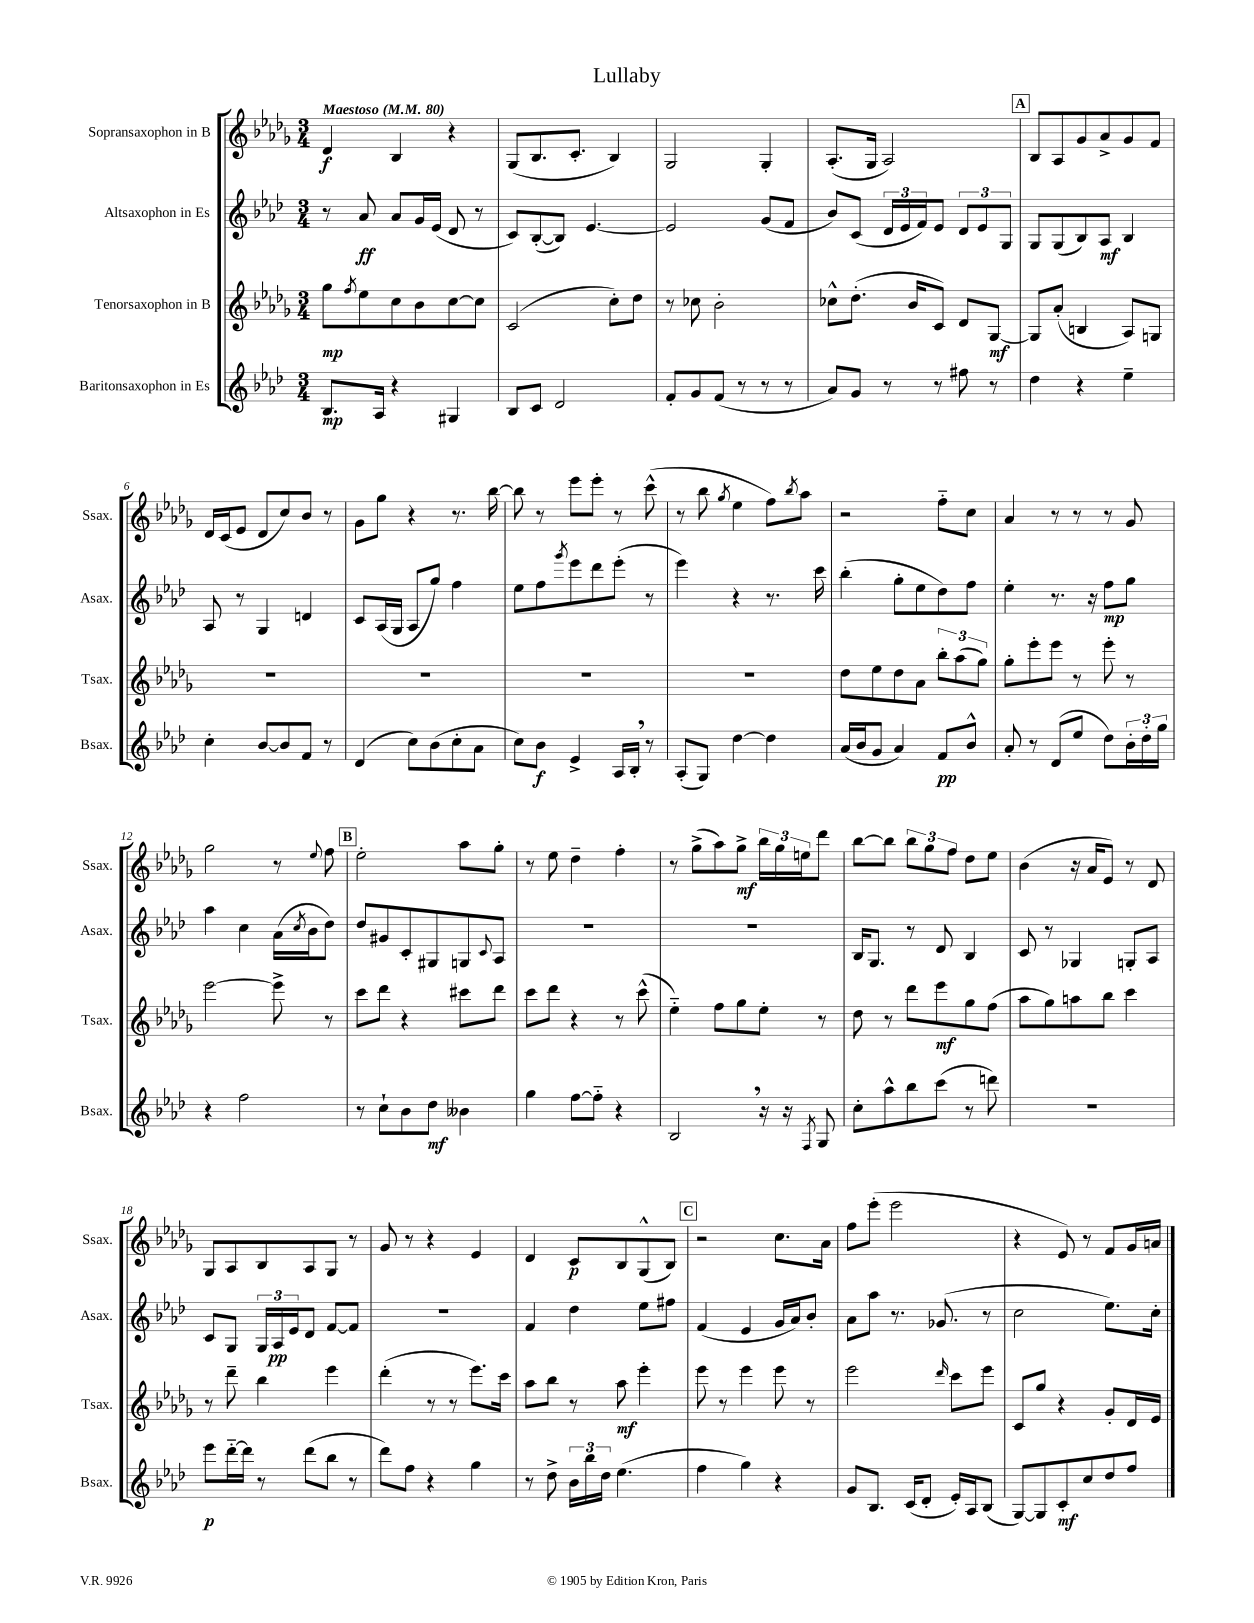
\header { title = "Lullaby" }
<<
\new StaffGroup <<
\new Staff = "s0" \with { instrumentName = "Sopransaxophon in B" shortInstrumentName = "Ssax." } {
    \clef treble \key des \major \numericTimeSignature \time 3/4 \tempo "Maestoso" 4 = 80
    des'4\f bes4 r4 |
    ges8( bes8. c'8.-. bes4) |
    ges2 ges4-. |
    aes8.-.( ges16 aes2) |
    \mark \markup { \box "A" } bes8 aes8 ges'8 aes'8-> ges'8 f'8 |
    des'16 c'16( ees'8 des'8 c''8) bes'8 r8 |
    ges'8 ges''8 r4 r8. bes''16~ |
    bes''8 r8 ees'''8 ees'''8-. r8 c'''8-^( |
    r8 bes''8 \acciaccatura { ges''8 } ees''4 f''8) \acciaccatura { bes''8 } aes''8 |
    r2 f''8-_ c''8 |
    aes'4 r8 r8 r8 ges'8 |
    ges''2 r8 \appoggiatura { ees''8 } f''8 |
    \mark \markup { \box "B" } ees''2-. aes''8 ges''8-. |
    r8 ees''8 des''4-- f''4-. |
    r8 ges''8->( aes''8) ges''8->\mf \tuplet 3/2 { bes''16 ges''16 e''16 } des'''8 |
    bes''8~ bes''8 \tuplet 3/2 { bes''8 ges''8 f''8 } des''8 ees''8 |
    bes'4( r16 aes'16 ees'8) r8 des'8 |
    ges8 aes8 bes8 aes8 ges8 r8 |
    ges'8 r8 r4 ees'4 |
    des'4 c'8\p bes8 ges8-^( bes8) |
    \mark \markup { \box "C" } r2 c''8. aes'16 |
    f''8 ees'''8-.( ees'''2 |
    r4 ees'8) r8 f'8 ges'16 a'16 \bar "|." |
}
\new Staff = "s1" \with { instrumentName = "Altsaxophon in Es" shortInstrumentName = "Asax." } {
    \clef treble \key aes \major \numericTimeSignature \time 3/4
    r8 aes'8\ff aes'8 g'16 ees'16( des'8 r8 |
    c'8) bes8~-.( bes8) ees'4.~ |
    ees'2 g'8( f'8 |
    bes'8) c'8( \tuplet 3/2 { des'16 ees'16 f'16) } ees'8 \tuplet 3/2 { des'8 ees'8 g8 } |
    \mark \markup { \box "A" } g8 g8( bes8) aes8\mf bes4 |
    aes8 r8 g4 d'4 |
    c'8 aes16( g16 aes8 g''8) f''4 |
    ees''8 f''8 \acciaccatura { g'''8 } ees'''8 des'''8 ees'''8-.( r8 |
    ees'''4) r4 r8. c'''16 |
    bes''4-.( g''8-. ees''8 des''8) f''8 |
    ees''4-. r8. r16 f''8\mp g''8 |
    aes''4 c''4 aes'16( \acciaccatura { c''8 } bes'16 des''8) |
    \mark \markup { \box "B" } des''8 gis'8 c'8-. gis8 g8 \appoggiatura { c'8 } aes8 |
    R2. |
    R2. |
    bes16 g8. r8 des'8 bes4 |
    c'8 r8 ges4 g8-. aes8 |
    c'8 g8 \tuplet 3/2 { g16 aes16\pp ees'16 } des'8 f'8~ f'8 |
    R2. |
    f'4 des''4 ees''8 fis''8 |
    \mark \markup { \box "C" } f'4( ees'4 g'16 aes'16) bes'8-. |
    aes'8 aes''8 r8. ges'8.( r8 |
    c''2 ees''8.) c''16-. \bar "|." |
}
\new Staff = "s2" \with { instrumentName = "Tenorsaxophon in B" shortInstrumentName = "Tsax." } {
    \clef treble \key des \major \numericTimeSignature \time 3/4
    ges''8\mp \acciaccatura { f''8 } ees''8 c''8 bes'8 c''8~ c''8 |
    c'2( c''8-.) des''8 |
    r8 ces''8 bes'2-. |
    ces''8-^ des''8.-.( bes'16 c'8) des'8 ges8~\mf |
    \mark \markup { \box "A" } ges8 aes'8-.( b4 aes8) g8 |
    R2. |
    R2. |
    R2. |
    R2. |
    des''8 ees''8 des''8 aes'8 \tuplet 3/2 { bes''8-. aes''8( ges''8) } |
    ges''8-. ees'''8-. ees'''8 r8 ees'''8-. r8 |
    ees'''2~ ees'''8-> r8 |
    \mark \markup { \box "B" } c'''8 des'''8 r4 cis'''8 des'''8 |
    c'''8 des'''8 r4 r8 c'''8-^( |
    ees''4-_) f''8 ges''8 ees''8-. r8 |
    des''8 r8 des'''8 ees'''8\mf ges''8 f''8( |
    aes''8 ges''8) a''8 bes''8 c'''4 |
    r8 des'''8-- bes''4 ees'''4 |
    des'''4-.( r8 r8 ees'''8.) c'''16 |
    aes''8 bes''8 r8 aes''8\mf ees'''4-. |
    \mark \markup { \box "C" } ees'''8 r8 ees'''4 ees'''8 r8 |
    ees'''2 \grace { des'''16 } c'''8 ees'''8 |
    c'8 ges''8 r4 ges'8-. des'16 ees'16 \bar "|." |
}
\new Staff = "s3" \with { instrumentName = "Baritonsaxophon in Es" shortInstrumentName = "Bsax." } {
    \clef treble \key aes \major \numericTimeSignature \time 3/4
    bes8.\mp aes16 r4 gis4 |
    bes8 c'8 des'2 |
    f'8-. g'8 f'8( r8 r8 r8 |
    aes'8) g'8 r8 r8 fis''8 r8 |
    \mark \markup { \box "A" } des''4 r4 ees''4-- |
    c''4-. bes'8~ bes'8 f'8 r8 |
    des'4( c''8) bes'8( c''8-. aes'8 |
    c''8) bes'8\f ees'4-> aes16 bes16-. \breathe r8 |
    aes8-.( g8) des''4~ des''4 |
    aes'16( bes'16 g'8 aes'4) f'8\pp bes'8-^ |
    aes'8-. r8 des'8( ees''8 des''8) \tuplet 3/2 { bes'16-. des''16-. g''16 } |
    r4 f''2 |
    \mark \markup { \box "B" } r8 c''8-! bes'8 des''8\mf beses'4 |
    g''4 f''8~ f''8-_ r4 |
    bes2 \breathe r16 r16 \acciaccatura { f8 } g8 |
    c''8-. aes''8-^ bes''8 c'''8( r8 d'''8) |
    R2. |
    ees'''8\p des'''16~-_ des'''16 r8 des'''8( bes''8 r8 |
    des'''8) f''8 r4 g''4 |
    r8 des''8-> \tuplet 3/2 { bes'16 bes''16 des''16 } ees''4.( |
    \mark \markup { \box "C" } f''4 g''4) r4 |
    g'8 bes8. c'16( des'8-. ees'16-.) aes16 bes8( |
    g8~) g8 c'8-.\mf c''8 des''8 f''8 \bar "|." |
}
>>
>>
